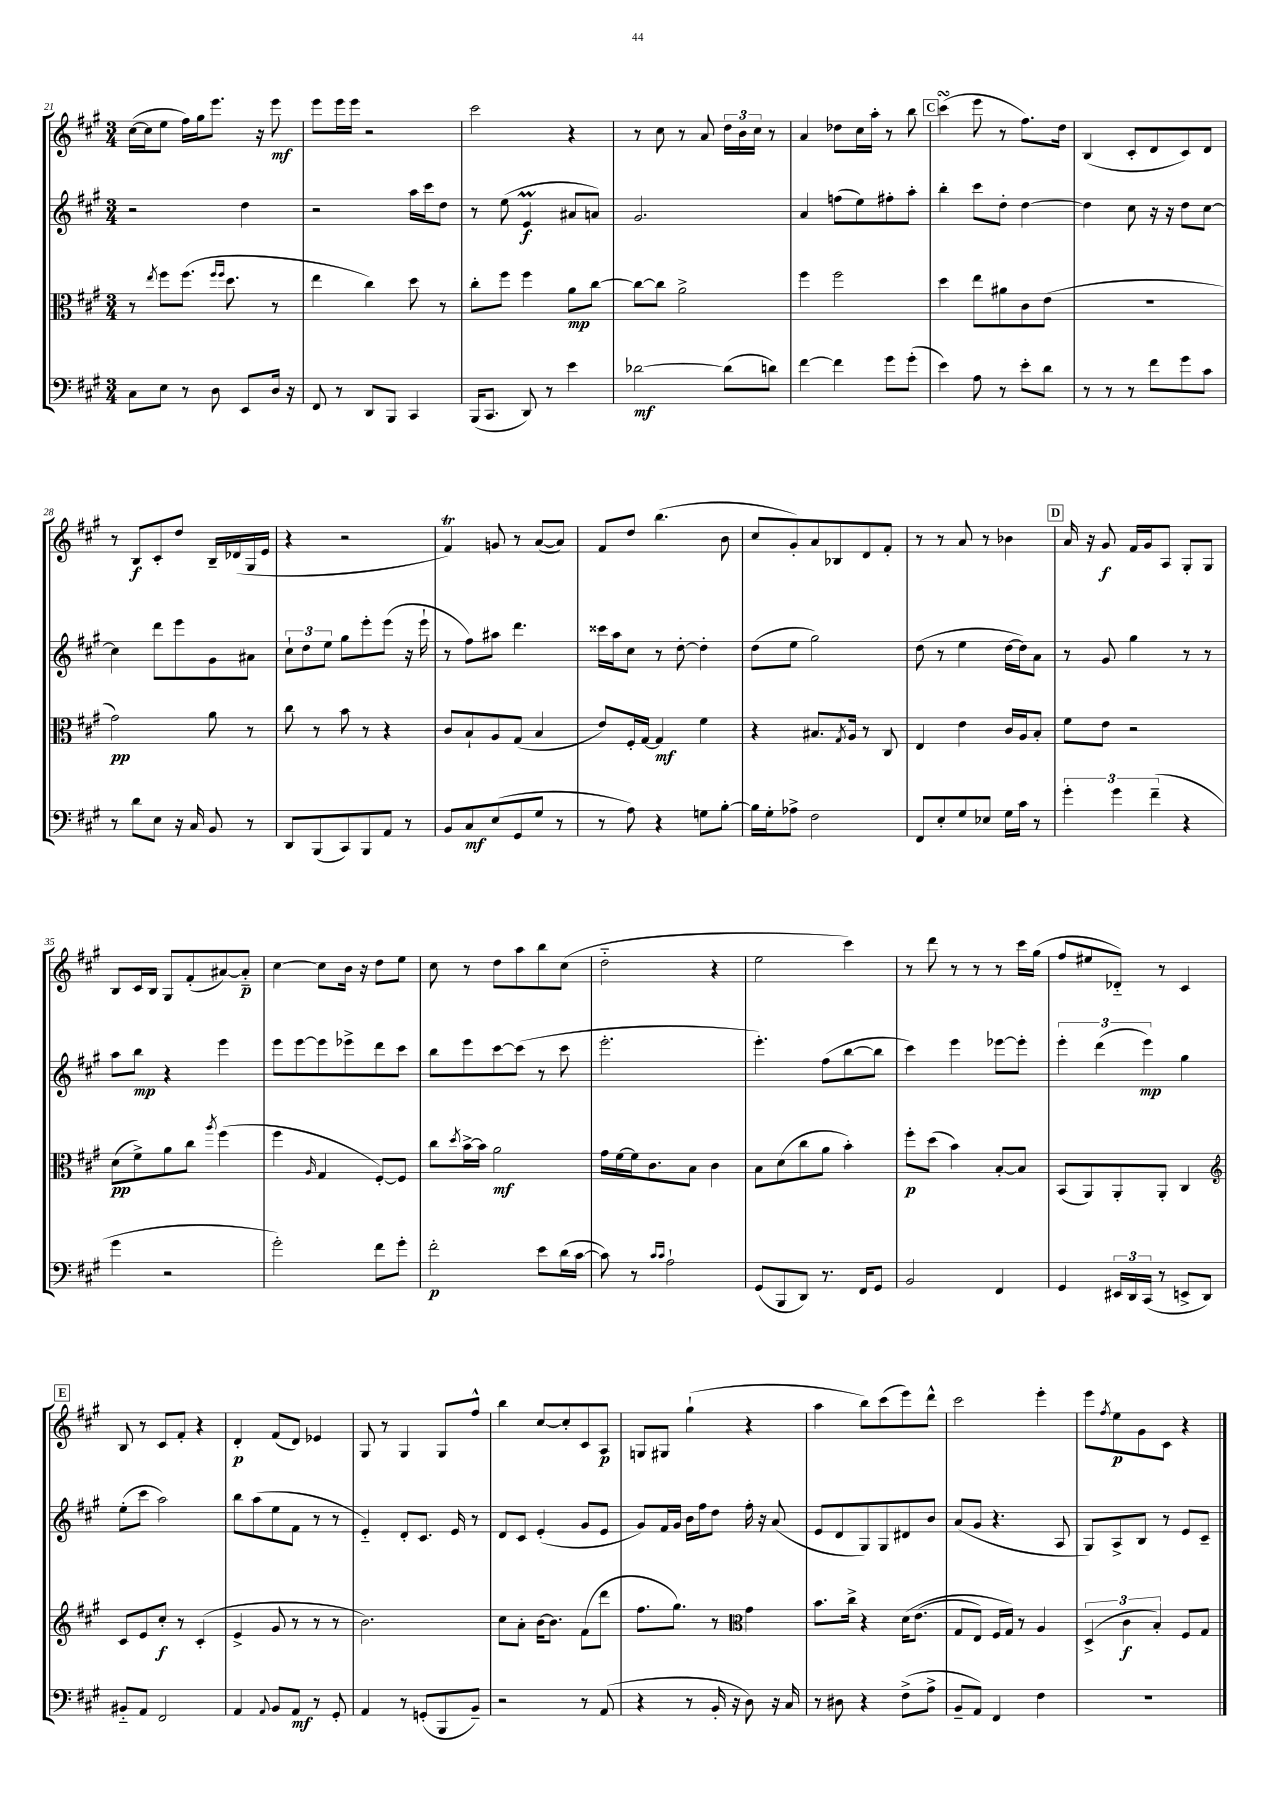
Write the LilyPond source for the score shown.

<<
\new StaffGroup <<
\new Staff = "s0" {
    \clef treble \key a \major \numericTimeSignature \time 3/4
    cis''16~( cis''16 e''8 fis''16) gis''16 e'''8. r16 e'''8\mf |
    e'''8 e'''16 e'''16 r2 |
    cis'''2 r4 |
    r8 cis''8 r8 a'8 \tuplet 3/2 { d''16 b'16 cis''16 } r8 |
    a'4 des''8 cis''16 a''16-. r8 b''8 |
    \mark \markup { \box "C" } cis'''4\turn( e'''8 r8 fis''8.) d''16 |
    b4( cis'8-. d'8 cis'8) d'8 |
    r8 b8\f cis'8-. d''8 b16-- des'16( gis16 e'16 |
    r4 r2 |
    fis'4\trill) g'8 r8 a'8~( a'8) |
    fis'8 d''8 b''4.( b'8 |
    cis''8 gis'8-.) a'8 bes8 d'8 fis'8-. |
    r8 r8 a'8 r8 bes'4 |
    \mark \markup { \box "D" } a'16 r16 gis'8\f fis'16 gis'16 a8 gis8-. gis8 |
    b8 cis'16 b16 gis8 fis'8-.( ais'8~) ais'8-_\p |
    cis''4~ cis''8 b'16 r16 d''8 e''8 |
    cis''8 r8 d''8 a''8 b''8 cis''8( |
    d''2-_ r4 |
    e''2 cis'''4) |
    r8 d'''8 r8 r8 r8 cis'''16 gis''16( |
    fis''8 eis''8 des'8-_) r8 cis'4 |
    \mark \markup { \box "E" } b8 r8 cis'8 fis'8-. r4 |
    d'4-.\p fis'8( d'8) ees'4 |
    gis8 r8 gis4 gis8 fis''8-^ |
    b''4 cis''8~ cis''8-. cis'8 a8\p |
    g8 gis8 gis''4-!( r4 |
    a''4 b''8) cis'''8( e'''8) d'''8-^ |
    cis'''2 e'''4-. |
    e'''8 \acciaccatura { fis''8 } e''8\p gis'8 cis'8 r4 \bar "|." |
}
\new Staff = "s1" {
    \clef treble \key a \major \numericTimeSignature \time 3/4
    r2 d''4 |
    r2 a''16 cis'''16 d''8 |
    r8 e''8( e'4\prall\f ais'8 a'8) |
    gis'2. |
    a'4 f''8( e''8) fis''8-. a''8-. |
    \mark \markup { \box "C" } b''4-. cis'''8 d''8-. d''4~ |
    d''4 cis''8 r16 r16 d''8 cis''8~ |
    cis''4 d'''8 e'''8 gis'8 ais'8 |
    \tuplet 3/2 { cis''8-! d''8 e''8 } gis''8 e'''8-. e'''8( r16 e'''16-! |
    r8 fis''8) ais''8 d'''4. |
    cisis'''16 a''16 cis''8 r8 d''8~-. d''4-. |
    d''8( e''8 gis''2) |
    d''8( r8 e''4 d''16~ d''16) a'8 |
    \mark \markup { \box "D" } r8 gis'8 gis''4 r8 r8 |
    a''8 b''8\mp r4 e'''4 |
    e'''8 e'''8~ e'''8 ees'''8-> d'''8 cis'''8 |
    b''8 e'''8 cis'''8~ cis'''8( r8 cis'''8 |
    e'''2.-. |
    e'''4.-.) fis''8( b''8~ b''8 |
    cis'''4) e'''4 ees'''8~ ees'''8-. |
    \tuplet 3/2 { e'''4-. d'''4( e'''4\mp) } gis''4 |
    \mark \markup { \box "E" } e''8-.( cis'''8 a''2) |
    b''8 a''8( e''8 fis'8 r8 r8 |
    e'4-_) d'8-. cis'8. e'16 r8 |
    d'8 cis'8 e'4-.( gis'8 e'8 |
    gis'8) fis'16 gis'16 b'16 fis''16 d''8 fis''16-. r16 a'8( |
    e'8 d'8 gis8) gis8 dis'8 b'8 |
    a'8( gis'8 r4. a8 |
    gis8) a8-> b8 r8 e'8 cis'8-- \bar "|." |
}
\new Staff = "s2" {
    \clef alto \key a \major \numericTimeSignature \time 3/4
    r8 \acciaccatura { e''8 } fis''8 fis''8.( \grace { fis''16 fis''16 } d''8. r8 |
    e''4 cis''4) d''8 r8 |
    cis''8-. fis''8 fis''4 a'8\mp cis''8~ |
    cis''8~ cis''8 a'2-> |
    fis''4 fis''2 |
    \mark \markup { \box "C" } d''4 e''8 ais'8 cis'8 e'8( |
    R2. |
    gis'2\pp) a'8 r8 |
    cis''8 r8 b'8 r8 r4 |
    cis'8 b8-! a8 gis8( b4 |
    e'8) fis16-. gis16~ gis4\mf fis'4 |
    r4 bis8. \acciaccatura { gis8 } a16 r8 cis8 |
    e4 e'4 cis'16 a16 b8-. |
    \mark \markup { \box "D" } fis'8 e'8 r2 |
    d'8\pp( fis'8->) a'8 cis''8 \acciaccatura { a''8 } fis''4( |
    fis''4 \grace { a16 } gis4 fis8~-.) fis8 |
    cis''8 \acciaccatura { d''8 } b'16~-> b'16 a'2\mf |
    gis'16 fis'16~ fis'16 cis'8. b8 cis'4 |
    b8 d'8( cis''8 a'8 b'4-.) |
    fis''8-.\p d''8( b'4) b8~-. b8 |
    b,8( a,8) a,8-. a,8-. cis4 |
    \mark \markup { \box "E" } \clef treble cis'8 e'8 cis''8-.\f r8 cis'4-.( |
    e'4-> gis'8 r8 r8 r8 |
    b'2.) |
    cis''8 a'8-. b'16~ b'8. fis'8( d'''8 |
    fis''8. gis''8.) r8 \clef alto gis'4 |
    b'8. cis''16-> r4 d'16\( e'8.( |
    gis8 e8) fis16 gis16\) r8 a4 |
    \tuplet 3/2 { d4->( cis'4\f b4-.) } fis8 gis8 \bar "|." |
}
\new Staff = "s3" {
    \clef bass \key a \major \numericTimeSignature \time 3/4
    cis8 e8 r8 d8 e,8 d16 r16 |
    fis,8 r8 d,8 b,,8 cis,4 |
    b,,16( cis,8. d,8) r8 e'4 |
    des'2~\mf des'8( d'8) |
    fis'4~ fis'4 gis'8 gis'8-.( |
    \mark \markup { \box "C" } e'4) a8 r8 e'8-. d'8 |
    r8 r8 r8 fis'8 gis'8 cis'8 |
    r8 d'8 e8 r16 cis16 b,8 r8 |
    d,8 b,,8( cis,8) b,,8 a,8 r8 |
    b,8 cis8\mf e8( gis,8 gis8 r8 |
    r8 a8) r4 g8 b8~-. |
    b16 gis16-. aes8-> fis2 |
    fis,8 e8-. gis8 ees8 gis16 cis'16 r8 |
    \mark \markup { \box "D" } \tuplet 3/2 { gis'4-. gis'4 fis'4--( } r4 |
    gis'4 r2 |
    gis'2-.) fis'8 gis'8-. |
    fis'2-.\p e'8 d'16( cis'16~ |
    cis'8) r8 \grace { cis'16 cis'16 } a2-! |
    gis,8( b,,8 d,8) r8. fis,16 gis,8 |
    b,2 fis,4 |
    gis,4 \tuplet 3/2 { eis,16 d,16 cis,16( } r8 e,8-> d,8) |
    \mark \markup { \box "E" } bis,8-_ a,8 fis,2 |
    a,4 \appoggiatura { a,8 } b,8 a,8\mf r8 gis,8-. |
    a,4 r8 g,8-.( b,,8 b,8--) |
    r2 r8 a,8( |
    r4 r8 b,16-. r16 d8) r16 cis16 |
    r8 dis8 r4 fis8->( a8-> |
    b,8-- a,8) fis,4 fis4 |
    R2. \bar "|." |
}
>>
>>
\layout { \context { \Score currentBarNumber = #21 } }
